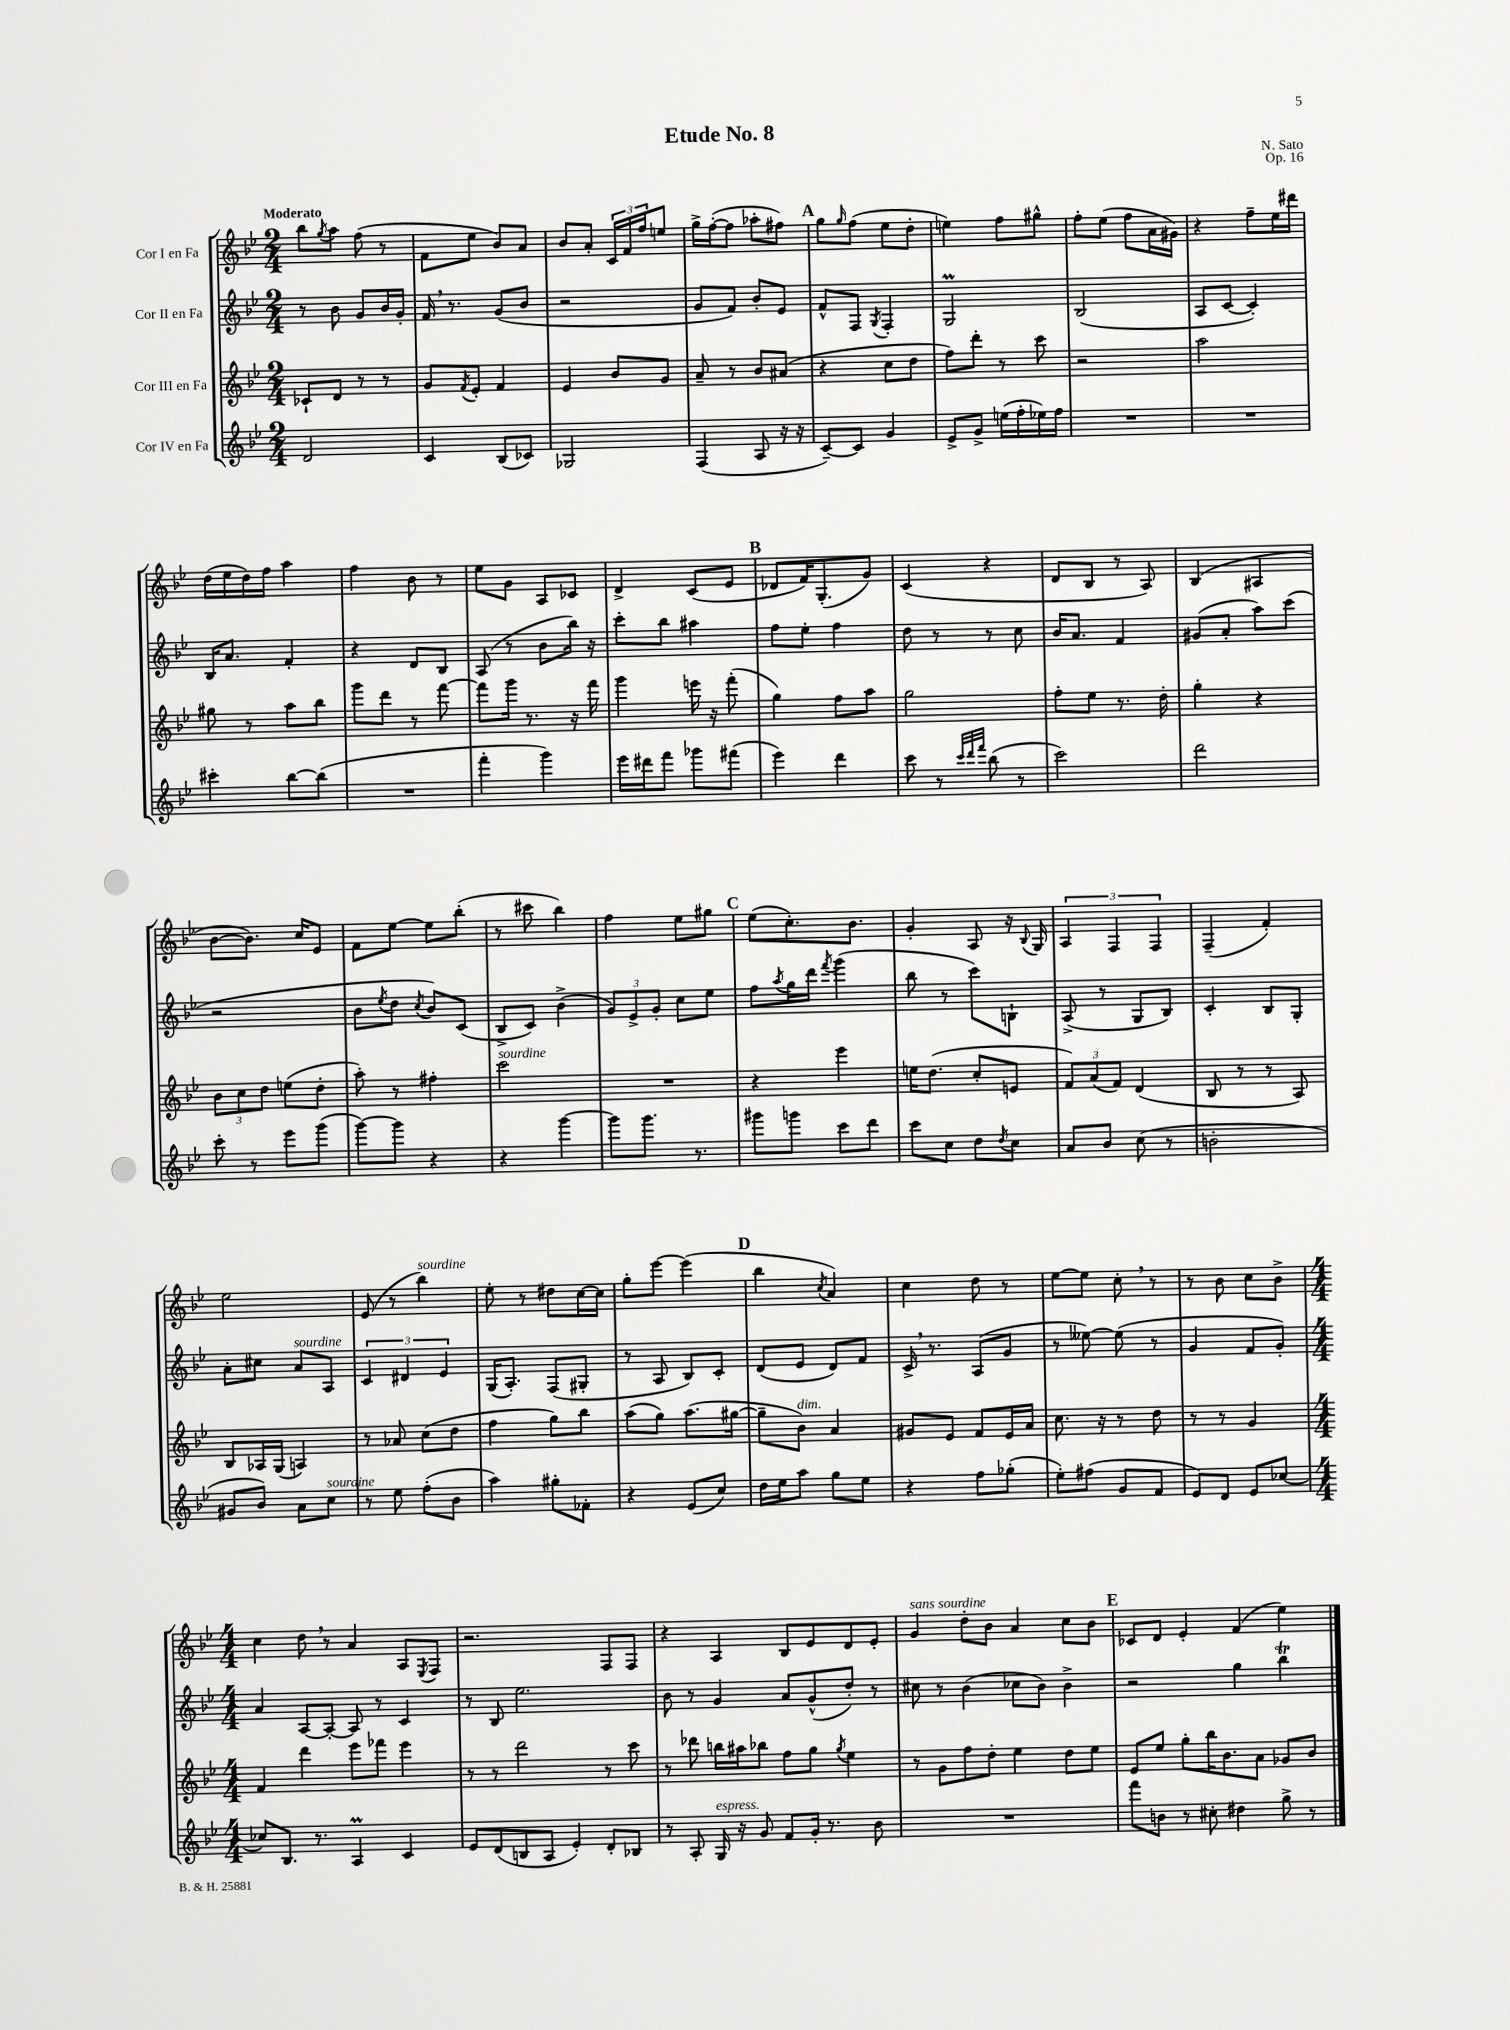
\header { title = "Etude No. 8" composer = "N. Sato" opus = "Op. 16" }
<<
\new StaffGroup <<
\new Staff = "s0" \with { instrumentName = "Cor I en Fa" } {
    \clef treble \key bes \major \numericTimeSignature \time 2/4 \tempo "Moderato"
    bes''8 \acciaccatura { g''8 } a''8 f''8( r8 |
    f'8 ees''8 bes'8) a'8 |
    bes'8 a'8-. \tuplet 3/2 { c'16 f'16 f''16 } e''8 |
    g''16-> f''16~-.( f''8 aes''8-. fis''8) |
    \mark \markup { \bold "A" } g''8 \grace { g''16 } f''8( ees''8 d''8-. |
    e''4) f''8 gis''8-^ |
    f''8-. ees''8( f''8 a'16 gis'16) |
    r4 f''8-- ees''16 dis'''16 |
    d''16( ees''16 d''16) f''16 a''4 |
    f''4 bes'8 r8 |
    ees''8 g'8 a8 ces'8 |
    d'4-> c'8( ees'8 |
    \mark \markup { \bold "B" } des'8 f'16) g8.-.( g'8) |
    c'4( r4 |
    d'8 bes8 r8 a8) |
    bes4( ais4 |
    bes'8~ bes'8.) c''16 ees'8 |
    f'8 ees''8~ ees''8 bes''8-.( |
    r8 cis'''8 bes''4) |
    f''4 ees''8 gis''8 |
    \mark \markup { \bold "C" } ees''8( c''8.-.) bes'8. |
    g'4-. a8 r16 \appoggiatura { bes8 } g16 |
    \tuplet 3/2 { a4 f4 f4 } |
    f4--( f'4-.) |
    ees''2 |
    ees'8( r8 bes''4^\markup { \italic "sourdine" }) |
    ees''8-. r8 dis''8 c''16~ c''16 |
    g''8-. ees'''8~ ees'''4( |
    \mark \markup { \bold "D" } bes''4 \acciaccatura { c''8 } a'4) |
    c''4 d''8 r8 |
    ees''8~ ees''8 c''8-. \breathe r8 |
    r8 bes'8 c''8 bes'8-> |
    \numericTimeSignature \time 4/4 c''4 d''8 \breathe r8 a'4 a8 \acciaccatura { ees8 } f8 |
    r2. f8 f8 |
    r4 a4 bes8 ees'8 d'8 ees'8-. |
    g'4^\markup { \italic "sans sourdine" } d''8-. bes'8 a'4 c''8 bes'8 |
    \mark \markup { \bold "E" } ces'8 d'8 ees'4-. f'4( ees''4) \bar "|." |
}
\new Staff = "s1" \with { instrumentName = "Cor II en Fa" } {
    \clef treble \key bes \major \numericTimeSignature \time 2/4
    r8 bes'8 g'8 bes'16 g'16-. |
    f'16 \breathe r8. g'8( bes'8 |
    r2 |
    g'8 f'8) bes'8-. ees'8 |
    \mark \markup { \bold "A" } f'8-^ f8 \acciaccatura { g8 } f4-. |
    g2\prall |
    bes2( |
    a8 c'8~ c'4-.) |
    bes16 a'8. f'4-. |
    r4 d'8 bes8 |
    a8( r8 bes'8 bes''16) r16 |
    c'''8-. bes''8 ais''4 |
    \mark \markup { \bold "B" } f''8 ees''8-. f''4 |
    d''8 r8 r8 c''8 |
    bes'16 a'8. f'4 |
    gis'8( a'8-. a''8) c'''8( |
    r2 |
    bes'8 \acciaccatura { ees''8 } d''8 \acciaccatura { c''8 } bes'8) c'8( |
    bes8-> c'8) bes'4->( |
    \tuplet 3/2 { g'8) ees'8-> g'8-. } c''8 ees''8 |
    \mark \markup { \bold "C" } f''8 \acciaccatura { a''8 } g''16 d'''16 \acciaccatura { f'''8 } g'''4( |
    bes''8 r8 c'''8) b8-! |
    a8->( r8 g8 bes8) |
    c'4-. bes8 g8-. |
    a'8-. cis''8 a'8^\markup { \italic "sourdine" } a8 |
    \tuplet 3/2 { c'4 dis'4 ees'4 } |
    g16( a8.-.) f8( gis8-. |
    r8 a8 bes8) c'8-. |
    \mark \markup { \bold "D" } d'8( ees'8 d'8) f'8 |
    c'16-> \breathe r8. a8( g'8 |
    r8 eeses''8~) eeses''8( r8 |
    g'4 f'8 g'8-.) |
    \numericTimeSignature \time 4/4 a'4 a8~ a8~-. a8 r8 c'4 |
    r8 bes8 ees''2. |
    bes'8 r8 g'4 a'8 g'8-^( d''8-.) r8 |
    cis''8 r8 bes'4( ces''8 bes'8) bes'4-> |
    \mark \markup { \bold "E" } r2 g''4 bes''4\trill \bar "|." |
}
\new Staff = "s2" \with { instrumentName = "Cor III en Fa" } {
    \clef treble \key bes \major \numericTimeSignature \time 2/4
    ces'8-! d'8 r8 r8 |
    g'8 \acciaccatura { f'8 } ees'8-. f'4 |
    ees'4 bes'8 g'8 |
    a'8-- r8 bes'8 ais'8( |
    \mark \markup { \bold "A" } r4 c''8 d''8 |
    f''8) d'''8-. r8 c'''8 |
    r2 |
    a''2 |
    gis''8 r8 a''8 bes''8 |
    g'''8 d'''8 r8 f'''8~ |
    f'''8 g'''16 r8. r16 f'''16 |
    g'''4 e'''16 r16 f'''8-.( |
    \mark \markup { \bold "B" } g''4) f''8 a''8 |
    g''2 |
    f''8-. ees''8 r8. d''16-. |
    g''4-. r4 |
    \tuplet 3/2 { bes'8 c''8 d''8 } e''8( d''8-. |
    a''8-.) r8 fis''4-. |
    c'''2^\markup { \italic "sourdine" } |
    R2 |
    \mark \markup { \bold "C" } r4 ees'''4 |
    e''16 d''8.( c''8-. e'8 |
    \tuplet 3/2 { f'8) a'8( f'8) } d'4( |
    bes8 r8 r8 a8) |
    bes8 aes16 g16( a4) |
    r8 aes'8 c''8( d''8 |
    f''4 g''8) bes''8 |
    a''8( g''8) a''8.( gis''16~ |
    \mark \markup { \bold "D" } gis''8-- bes'8^\markup { \italic "dim." }) a'4 |
    gis'8 ees'8 f'8 ees'16 a'16 |
    c''8. r16 r8 d''8 |
    r8 r8 g'4 |
    \numericTimeSignature \time 4/4 f'4 d'''4 ees'''8 fes'''8 ees'''4 |
    r8 r8 d'''2 r8 c'''8 |
    r8 des'''8 b''16 ais''16 bes''8 f''8 g''8 \acciaccatura { g''8 } ees''4 |
    r8 g'8 f''8 d''8-. ees''4 d''8 ees''8 |
    \mark \markup { \bold "E" } ees'8 ees''8 g''8-. bes''16 bes'8. a'8 ges'8 bes'8 \bar "|." |
}
\new Staff = "s3" \with { instrumentName = "Cor IV en Fa" } {
    \clef treble \key bes \major \numericTimeSignature \time 2/4
    d'2 |
    c'4 bes8( ces'8) |
    ges2 |
    f4( a8 r16 r16 |
    \mark \markup { \bold "A" } c'8~--) c'8 g'4 |
    ees'8-> g'8-> e''16( f''16-. ees''16) f''16 |
    R2 |
    R2 |
    cis'''4-. bes''8~ bes''8( |
    R2 |
    f'''4-. g'''4) |
    ees'''16 dis'''16 f'''8 ges'''8 fis'''8( |
    \mark \markup { \bold "B" } ees'''4) d'''4 |
    c'''8 r8 \grace { c'''32 d'''32 f'''32 } bes''8( r8 |
    c'''2) |
    d'''2 |
    c'''8-. r8 ees'''8 g'''8( |
    g'''8~) g'''8 r4 |
    r4 g'''4~ |
    g'''8 g'''8. r8. |
    \mark \markup { \bold "C" } gis'''8 g'''8 c'''8 d'''8 |
    c'''8 c''8 d''8 \acciaccatura { d''8 } c''8 |
    a'8 bes'8 c''8( r8 |
    b'2-. |
    gis'8 bes'8) a'8 c''8^\markup { \italic "sourdine" } |
    r8 ees''8 f''8-.( bes'8 |
    a''4) gis''8-. fes'8-. |
    r4 ees'8( c''8) |
    \mark \markup { \bold "D" } d''16 ees''16 a''8 g''8 ees''8 |
    r4 f''8 ges''8-.( |
    ees''8-.) fis''8( g'8 f'8 |
    ees'8) d'8 ees'8 ces''8~ |
    \numericTimeSignature \time 4/4 ces''8 bes8. r8. a4\prall c'4 |
    ees'8 d'8( b8 a8 ees'4-.) d'8-. bes8 |
    r8 a8-. g16^\markup { \italic "espress." } r16 g'8 f'8 g'16-. r8. bes'8 |
    R1 |
    \mark \markup { \bold "E" } f'''8 b'8 r8 cis''8-. dis''4 g''8-> r8 \bar "|." |
}
>>
>>
\layout { \context { \Score \remove "Bar_number_engraver" } }
